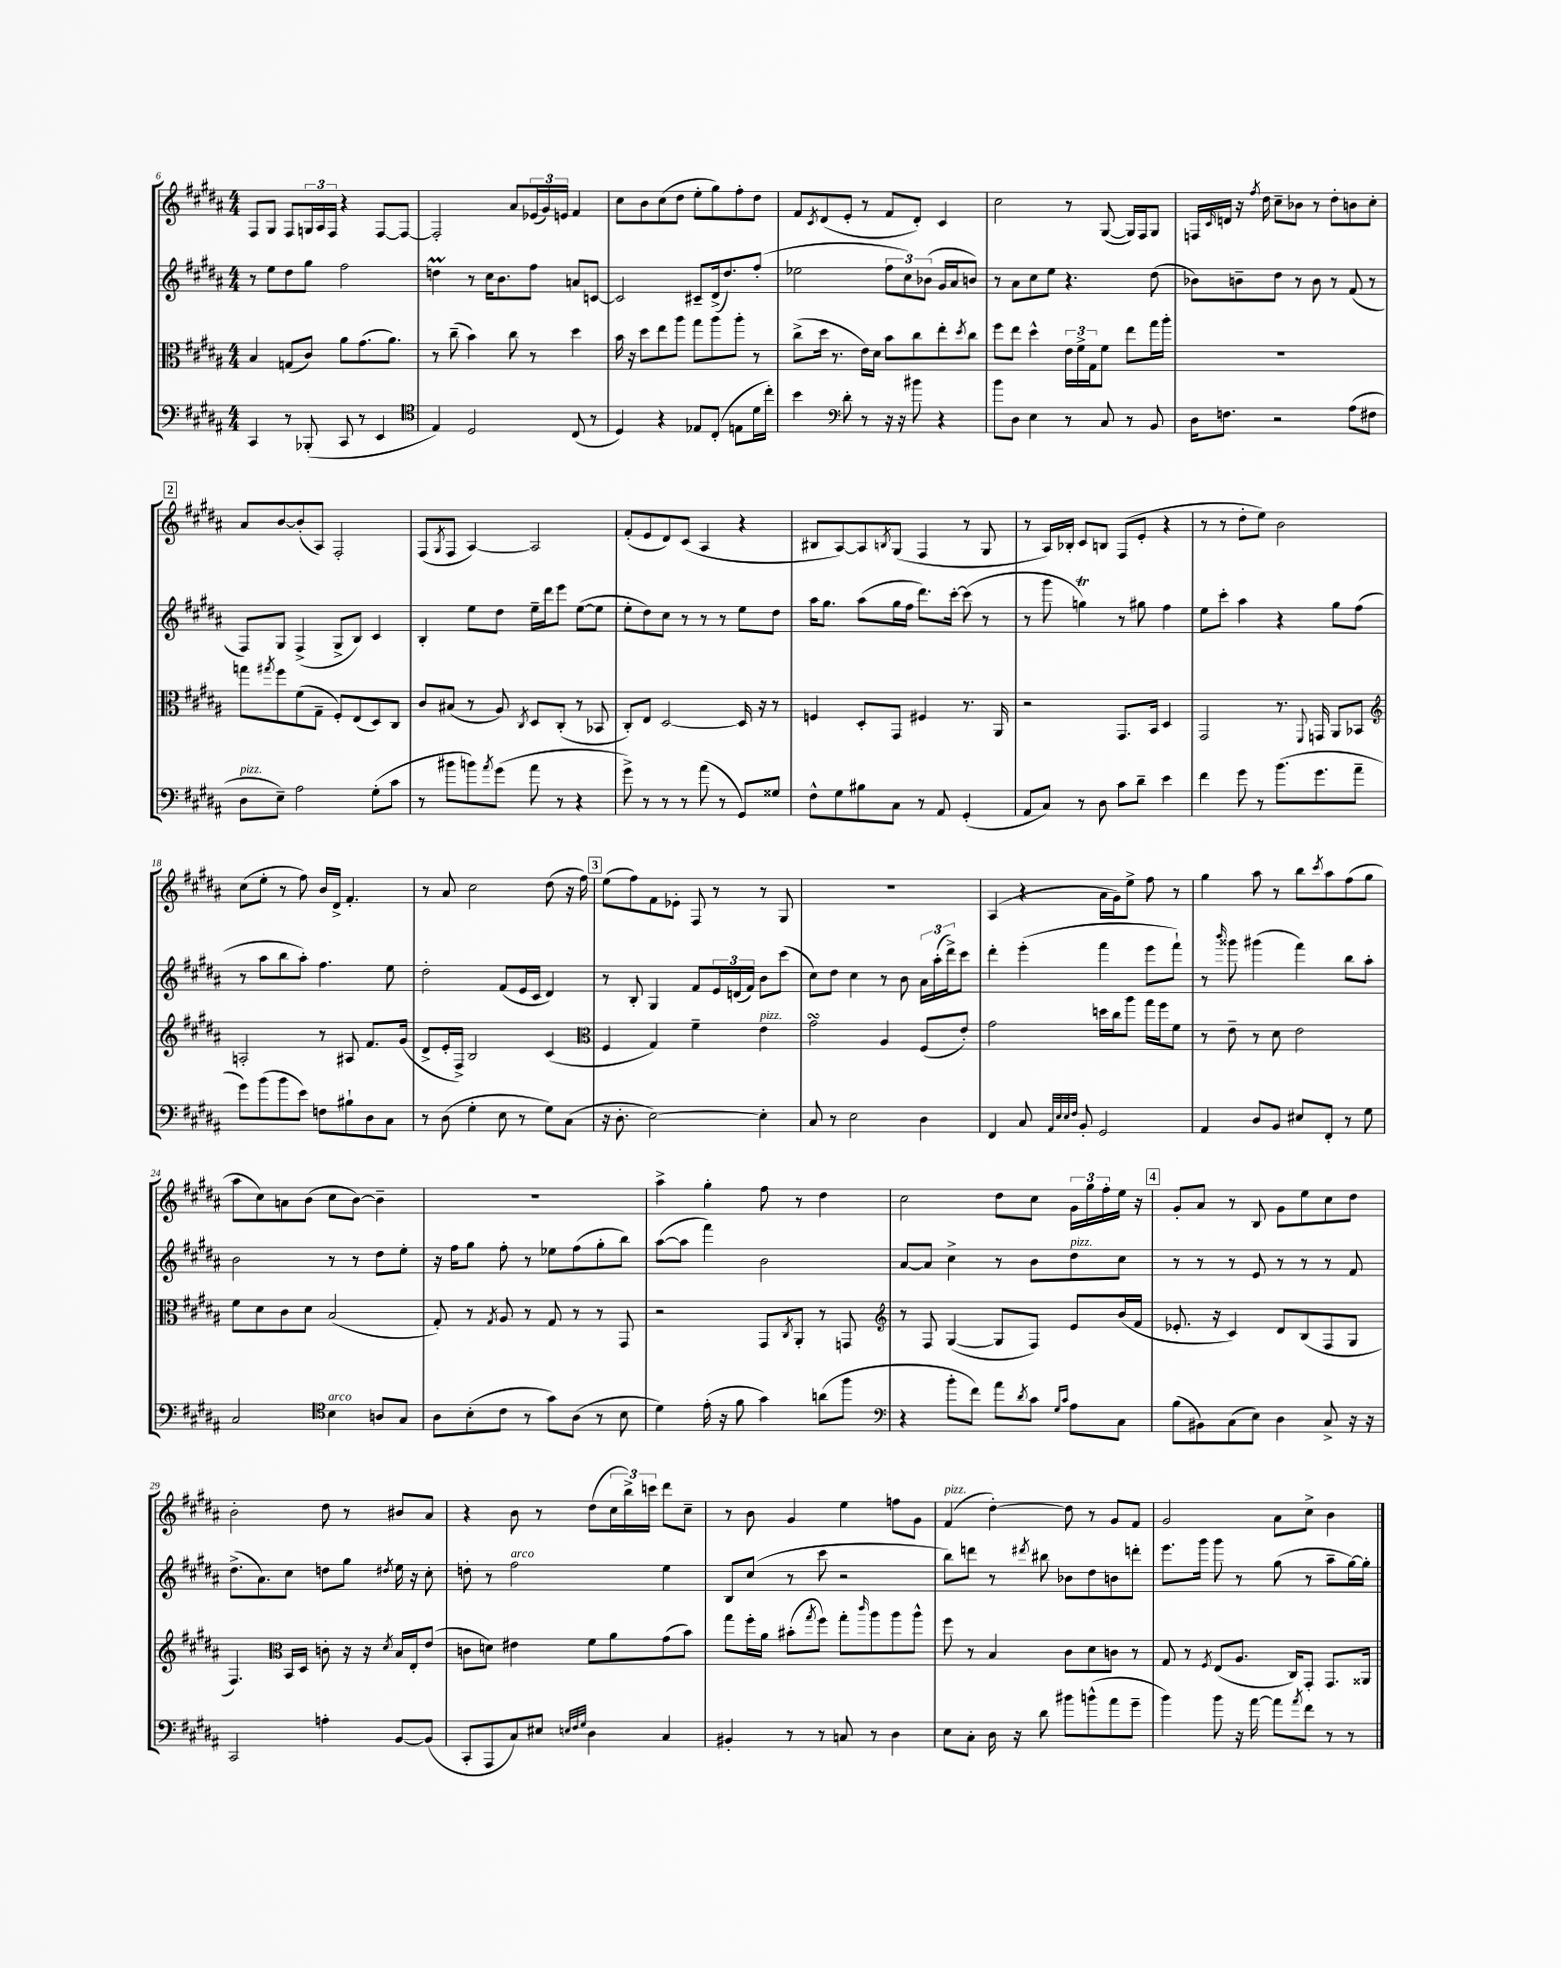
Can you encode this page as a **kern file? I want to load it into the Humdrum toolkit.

**kern	**kern	**kern	**kern
*part4	*part3	*part2	*part1
*staff4	*staff3	*staff2	*staff1
*clefF4	*clefC3	*clefG2	*clefG2
*k[f#c#g#d#a#]	*k[f#c#g#d#a#]	*k[f#c#g#d#a#]	*k[f#c#g#d#a#]
*M4/4	*M4/4	*M4/4	*M4/4
=6	=6	=6	=6
4CC#/	4B/	8r	8F#/L
.	.	8ee\L	8G#/J
8r	(8Gn/L	8dd#\	8F#/L
(8BBB-X'/	8c#/J)	8gg#\J	24Gn/L
.	.	.	24A#/
.	.	.	24F#/JJ
8CC#/	8a#\L	2ff#\	4r
8r	(8.g#\	.	.
4EE/	.	.	[8F#/L
.	8.a#\J)	.	.
.	.	.	8F#/J_
=7	=7	=7	=7
*clefC4	*	*	*
4E/)	8r	4ddnM\	2F#'/]
.	(8cc#~\	.	.
2D#/	4b\)	8r	.
.	.	16cc#\KL	.
.	.	8.b\	.
.	8cc#\	.	8a#/L
.	8r	8ff#\J	(24e-X/L
.	.	.	24g#/)
.	.	.	24en/JJ
(8C#/	4dd#\	8an/L	4f#/
8r	.	[8cn/J	.
=8	=8	=8	=8
4D#/)	16b\	2c/]	8cc#\L
.	16r	.	.
.	8dd#\L	.	8b\
4r	8ee\	.	(8cc#\
.	8aa#\J	.	8dd#\J
8E-X/L	8gg#\L	8c#X~/L	8ee'\L
(8C#'/J	8aa#\	(16d#^/k	8gg#\)
.	.	8.dd#/)	.
8En\L	8aa#'\J	.	8ff#'\
16d#\L	8r	(8ff#'/J	8dd#\J
16cc#'\JJ)	.	.	.
=9	=9	=9	=9
4b\	(8cc#^\L	2ee-X\	8f#/L
.	.	.	8qc#/
.	16dd#\Jk	.	(8d#/
.	8.r	.	.
*clefF4	*	*	*
8d#'\	.	.	8e'/J
8r	16e\LL)	.	8r
.	16d#\JJ	.	.
16r	8b\L	12ff#\L	8f#/L
16r	.	.	.
.	.	12cc#\)	.
8b#X\	8cc#\	.	8d#'/J)
.	.	(12b-X\J	.
4r	8ee'\	16g#/LL	4c#/
.	.	16a#/J	.
.	8qdd#/	.	.
.	8cc#\J	8bn/J)	.
=10	=10	=10	=10
8b\L	8ff#\L	8r	2cc#\
8D#\J	8ee\J	8a#\L	.
4E\	4dd#^^\	8cc#\	.
.	.	8ee\J	.
8r	24e\LL	4.r	8r
.	24f#^\	.	.
.	24G#\J	.	.
8C#/	8f#\J	.	([8G#/
8r	8ee\L	.	16G#/LL])
.	.	.	16F#/J
8BB/	16gg#\L	(8dd#\	8G#/J
.	16aa#'\JJ	.	.
=11	=11	=11	=11
16D#\KL	1r	8b-X\L)	16Fn/LL
.	.	.	16qqc#/
8.Fn\J	.	.	16dn/JJ
.	.	8bn~\	16r
.	.	.	8qff#/
.	.	.	16dd#\
2r	.	8dd#\J	8cc#~\L
.	.	8r	8b-X\J
.	.	8b\	8r
.	.	8r	8dd#'\L
(8A#\L	.	(8f#/	8bn\
8F#X\J	.	8r	8cc#'\J
!!LO:LB:g=z
!!LO:REH:place=s1:t=2
=12	=12	=12	=12
!LO:TX:a:i:t=pizz.	!	!	!
8D#\L	8ggn\L	8F#/L)	8a#/L
.	8qgg#X/	.	.
8E~\J)	8ff#\	8G#/J	[8b/
2A#\	(8f#\	(4F#^/	(8b'/]
.	8G#~\J	.	8A#/J)
.	8F#'/L)	8G#^/L	2F#'/
.	(8E/	8B/J)	.
(8G#'\L	8D#/)	4c#/	.
8c#\J	8C#/J	.	.
=13	=13	=13	=13
8r	8c#/L	4B'/	(8F#/L
.	.	.	8qG#/
8b#X\L	(8B#X/J	.	8F#/J
8bn\)	8r	8ee\L	[4A#/)
8qa#/	.	.	.
(8g#\J	8A#/)	8dd#\J	.
.	8qC#/	.	.
8a#\	8D#/L	16ee~\LL	2A#/]
.	.	16ddd#\J	.
8r	(8C#'/J	8eee\J	.
4r	8r	([8ee\L	.
.	8BB-X/	8ee\J]	.
=14	=14	=14	=14
8g#^\)	8C#'/L)	8ee'\L	(8f#'/L
8r	8E/J	8dd#\)	8e/
8r	[2D#/	8cc#\J	8d#/)
8r	.	8r	(8c#/J
(8a#\	.	8r	4A#/
8r	.	8r	.
8GG#/L)	16D#/]	8ee\L	4r
.	16r	.	.
8G##X/J	8r	8dd#\J	.
=15	=15	=15	=15
8F#^^\L	4Fn/	16aa#\KL	8B#X/L
.	.	8.gg#\J	.
8G#\	.	.	[8A#/)
8B#X\	8D#'/L	(8aa#\L	8A#/]
.	.	.	8qBn/
8C#\J	8GG#/J	16gg#\L	(8G#/J
.	.	16ff#\JJ	.
8r	4F#X/	8.ddd#\L)	4F#/
8AA#/	.	.	.
.	.	[16ccc#'\Jk	.
(4GG#'/	8.r	(8ccc#\]	8r
.	.	8r	8G#/
.	16AA#/	.	.
=16	=16	=16	=16
8AA#/L	2r	8r	8r
8C#/J)	.	8ggg#\	16A#/LL)
.	.	.	16B-X'/JJ
8r	.	4ggnT\)	8c#/L
8D#\	.	.	8Bn/J
8c#\L	8.GG#/L	8r	(8F#/L
8d#~\J	.	8gg#X\	8e'/J
.	16BB/Jk	.	.
4e\	4D#/	4ff#\	4r
=17	=17	=17	=17
4f#\	2GG#/	8ee\L	8r
.	.	8ccc#'\J	8r
8g#\	.	4aa#\	8dd#'\L
8r	.	.	8ee\J)
(8.b\L	8.r	4r	2b\
.	8qqFF#/	.	.
8.g#\	16GGn/	.	.
.	8AA#/L	8gg#\L	.
8a#~\J	8BB-X/J	(8ff#\J	.
!!LO:LB:g=z
=18	=18	=18	=18
*	*clefG2	*	*
8g#\L)	2An'/	8r	(8cc#\L
(8b\	.	8aa#\L	8ee'\J
8b\	.	8bb\	8r
8e\J)	.	8aa#'\J)	8ff#\)
8Fn\L	8r	4.ff#\	16b/LL
.	.	.	16d#^/JJ
8B#X`\	8A#X/	.	4.f#'/
8D#\	8.f#/L	.	.
8C#\J	.	8ee\	.
.	(16g#/Jk	.	.
=19	=19	=19	=19
8r	8d#^/L	2dd#'\	8r
(8D#\	16e'/L	.	8a#/
.	16F#^/JJ)	.	.
4G#'\	2B/	.	2cc#\
8E\	.	(8f#/L	.
8r	.	16e/L	.
.	.	16c#/JJ	.
8G#\L)	(4c#/	4d#/)	(8dd#\
(8C#\J	.	.	16r
.	.	.	16ff#\)
!!LO:REH:place=s1:t=3
=20	=20	=20	=20
*	*clefC3	*	*
16r	4F#/	8r	(8ee\L
8.D#'\	.	.	.
.	.	8B'/	8ff#\)
[2E\)	4G#/)	4G#/	8f#\
.	.	.	8e-X'\J
.	4f#~\	8f#/L	8F#/
.	.	24e/L	8r
.	.	(24dn/	.
.	.	24f#/JJ)	.
!	!LO:TX:a:i:t=pizz.	!	!
4E'\]	4e\	8b\L	8r
.	.	(8ccc#\J	8G#/
=21	=21	=21	=21
8C#/	2g#sSSS\	8cc#\L)	1r
8r	.	8dd#\J	.
2E\	.	4cc#\	.
.	4A#/	8r	.
.	.	8b\	.
4D#\	(8F#/L	24a#\LL	.
.	.	(24aa#'\	.
.	.	24ddd#^\J)	.
.	8e'/J)	8ccc#\J	.
=22	=22	=22	=22
4FF#/	2g#\	4ddd#'\	(4A#/
8C#/	.	(4eee'\	4r
32qqAA#/LLL	.	.	.
32qqE/	.	.	.
32qqE/	.	.	.
32qqF#/JJJ	.	.	.
8BB'/	.	.	.
2GG#/	16ddn\LL	4fff#\	16a#\LL
.	16cc#\J	.	16g#\J)
.	8aa#\J	.	8ee^\J
.	16gg#\LL	8eee\L	8ff#\
.	16ff#\J	.	.
.	8f#\J	8fff#`\J)	8r
=23	=23	=23	=23
4AA#/	8r	8r	4gg#\
.	.	16qqbbb/	.
.	8e~\	8ggg##X\	.
8D#/L	8r	(4ggg#X\	8aa#\
8BB/J	8d#\	.	8r
8E#X/L	2e\	4fff#\)	8bb\L
.	.	.	8qccc#/
8FF#'/J	.	.	8aa#\
8r	.	8bb\L	(8ff#\
8G#\	.	8aa#'\J	8gg#\J
!!LO:LB:g=z
=24	=24	=24	=24
2C#/	8f#\L	2b\	8aa#\L
.	8d#\	.	8cc#\)
.	8c#\	.	8an\
.	8d#\J	.	(8b\J
*clefC4	*	*	*
!LO:TX:a:i:t=arco	!	!	!
4B\	(2B/	8r	8cc#\L
.	.	8r	[8b\J)
8An/L	.	8dd#\L	4b~\]
8G#/J	.	8ee'\J	.
=25	=25	=25	=25
8A#\L	8G#'/)	16r	1r
.	.	16ff#\KL	.
(8B'\	8r	8gg#\J	.
.	8qG#/	.	.
8c#\J	8A#/	8ff#'\	.
8r	8r	8r	.
8g#\L)	8G#/	8ee-X\L	.
(8A#\J	8r	(8ff#\	.
8r	8r	8gg#'\	.
8B\	8GG#/	8bb\J)	.
=26	=26	=26	=26
4d#\)	2r	([8aa#\L	4aa#^\
.	.	8aa#\J]	.
(16e'\	.	4fff#\)	4gg#'\
16r	.	.	.
8f#\	.	.	.
4g#\)	8GG#/L	2b\	8ff#\
.	8qC#/	.	.
.	8AA#'/J	.	8r
(8an\L	8r	.	4dd#\
8ff#\J	8GGn/	.	.
=27	=27	=27	=27
*clefF4	*clefG2	*	*
4r	8r	[8a#/L	2cc#\
.	8F#/	8a#/J]	.
8b'\L	([4G#/	4cc#^\	.
8f#\J)	.	.	.
8a#\L	8G#/L]	8r	8dd#\L
8qd#/	.	.	.
8c#\J	8F#/J)	8b\L	8cc#\J
16qqG#/LL	.	.	.
16qqc#/JJ	.	.	.
!	!	!LO:TX:a:i:t=pizz.	!
8A#\L	8e/L	8dd#\	24g#\LL
.	.	.	24gg#\
.	.	.	24ff#'\
8C#\J	(16b/L	8cc#\J	16ee\JJ
.	16f#/JJ	.	16r
!!LO:REH:place=s1:t=4
=28	=28	=28	=28
(8B\L	8.e-X'/	8r	8g#'/L
8BB#X\)	.	8r	8a#/J
.	16r	.	.
(8C#\	4c#/)	8r	8r
8E\J)	.	8e/	8B/
4D#\	8d#/L	8r	8g#\L
.	(8B/	8r	8ee\
8C#^/	8F#/	8r	8cc#\
16r	8G#/J	8f#/	8dd#\J
16r	.	.	.
!!LO:LB:g=z
=29	=29	=29	=29
2CC#/	4.F#/)	(8.dd#^\L	2b'\
.	.	8.a#\)	.
*	*clefC3	*	*
.	16BB/LL	8cc#\J	.
.	16D#/JJ	.	.
4An'\	8cn'\	8ddn\L	8dd#\
.	16r	8gg#\J	8r
.	16r	.	.
.	8qd#/	8qdd#X/	.
[8BB/L	16B/LL	16ee\	8b#X/L
.	16E'/J	16r	.
(8BB/J]	(8e/J	8cc#'\	8a#/J
=30	=30	=30	=30
8CC#'/L	8cn\L	8ddn'\	4r
8AAA#/	8dn\J)	8r	.
!	!	!LO:TX:a:i:t=arco	!
8C#/)	4e#X\	2ff#\	8b\
8E#X/J	.	.	8r
32qqEn/LLL	.	.	.
32qqF#/	.	.	.
32qqG#/JJJ	.	.	.
4D#\	8f#\L	.	(8dd#\L
.	8a#\	.	24cc#\L
.	.	.	24bb^\)
.	.	.	24cccn\JJ
4C#/	(8g#\	4ee\	8ddd#\L
.	8b\J)	.	8cc#~\J
=31	=31	=31	=31
4BB#X'/	8gg#\L	8B/L	8r
.	16ff#'\L	(8cc#/J	8b\
.	16a#\JJ	.	.
8r	(8b#X'\L	8r	4g#/
.	8qgg#/	.	.
8r	8ff#\J)	8ccc#\	.
8Cn/	8gg#'\L	2r	4ee\
.	16qqccc#/	.	.
8r	8aa#\	.	.
4D#\	8aa#\	.	8ffn\L
.	8aa#^^\J	.	8g#\J
=32	=32	=32	=32
!	!	!	!LO:TX:a:i:t=pizz.
8E\L	8ff#\	8bb\L)	(4f#/
8C#'\J	8r	8dddn\J	.
16D#\	4B/	8r	[4dd#'\)
16r	.	.	.
.	.	8qddd#X/	.
8d#\	.	8bb#X\	.
8b#X\L	8c#\L	8b-X\L	8dd#\]
(8bn^^\	8d#\	8dd#\	8r
8a#\	8cn\J	8bn\	8g#/L
8g#~\J	8r	8dddn'\J	8f#/J
=33	=33	=33	=33
4b\)	8G#/	8.eee\L	2g#/
.	8r	.	.
.	.	16ggg#\Jk	.
.	8qF#/	.	.
8b\	(8E/L	8ggg#\	.
16r	8.A#/J	8r	.
[16a#\	.	.	.
8a#\L]	.	(8gg#\	8a#\L
.	16C#/KL)	.	.
8qa#/	.	.	.
8f#\J	8GG#'/J	8r	8cc#^\J
8r	8.GG#/L	8aa#~\L	4b\
8r	.	[16gg#\L)	.
.	16AA##X/Jk	16gg#'\JJ]	.
==	==	==	==
*-	*-	*-	*-
